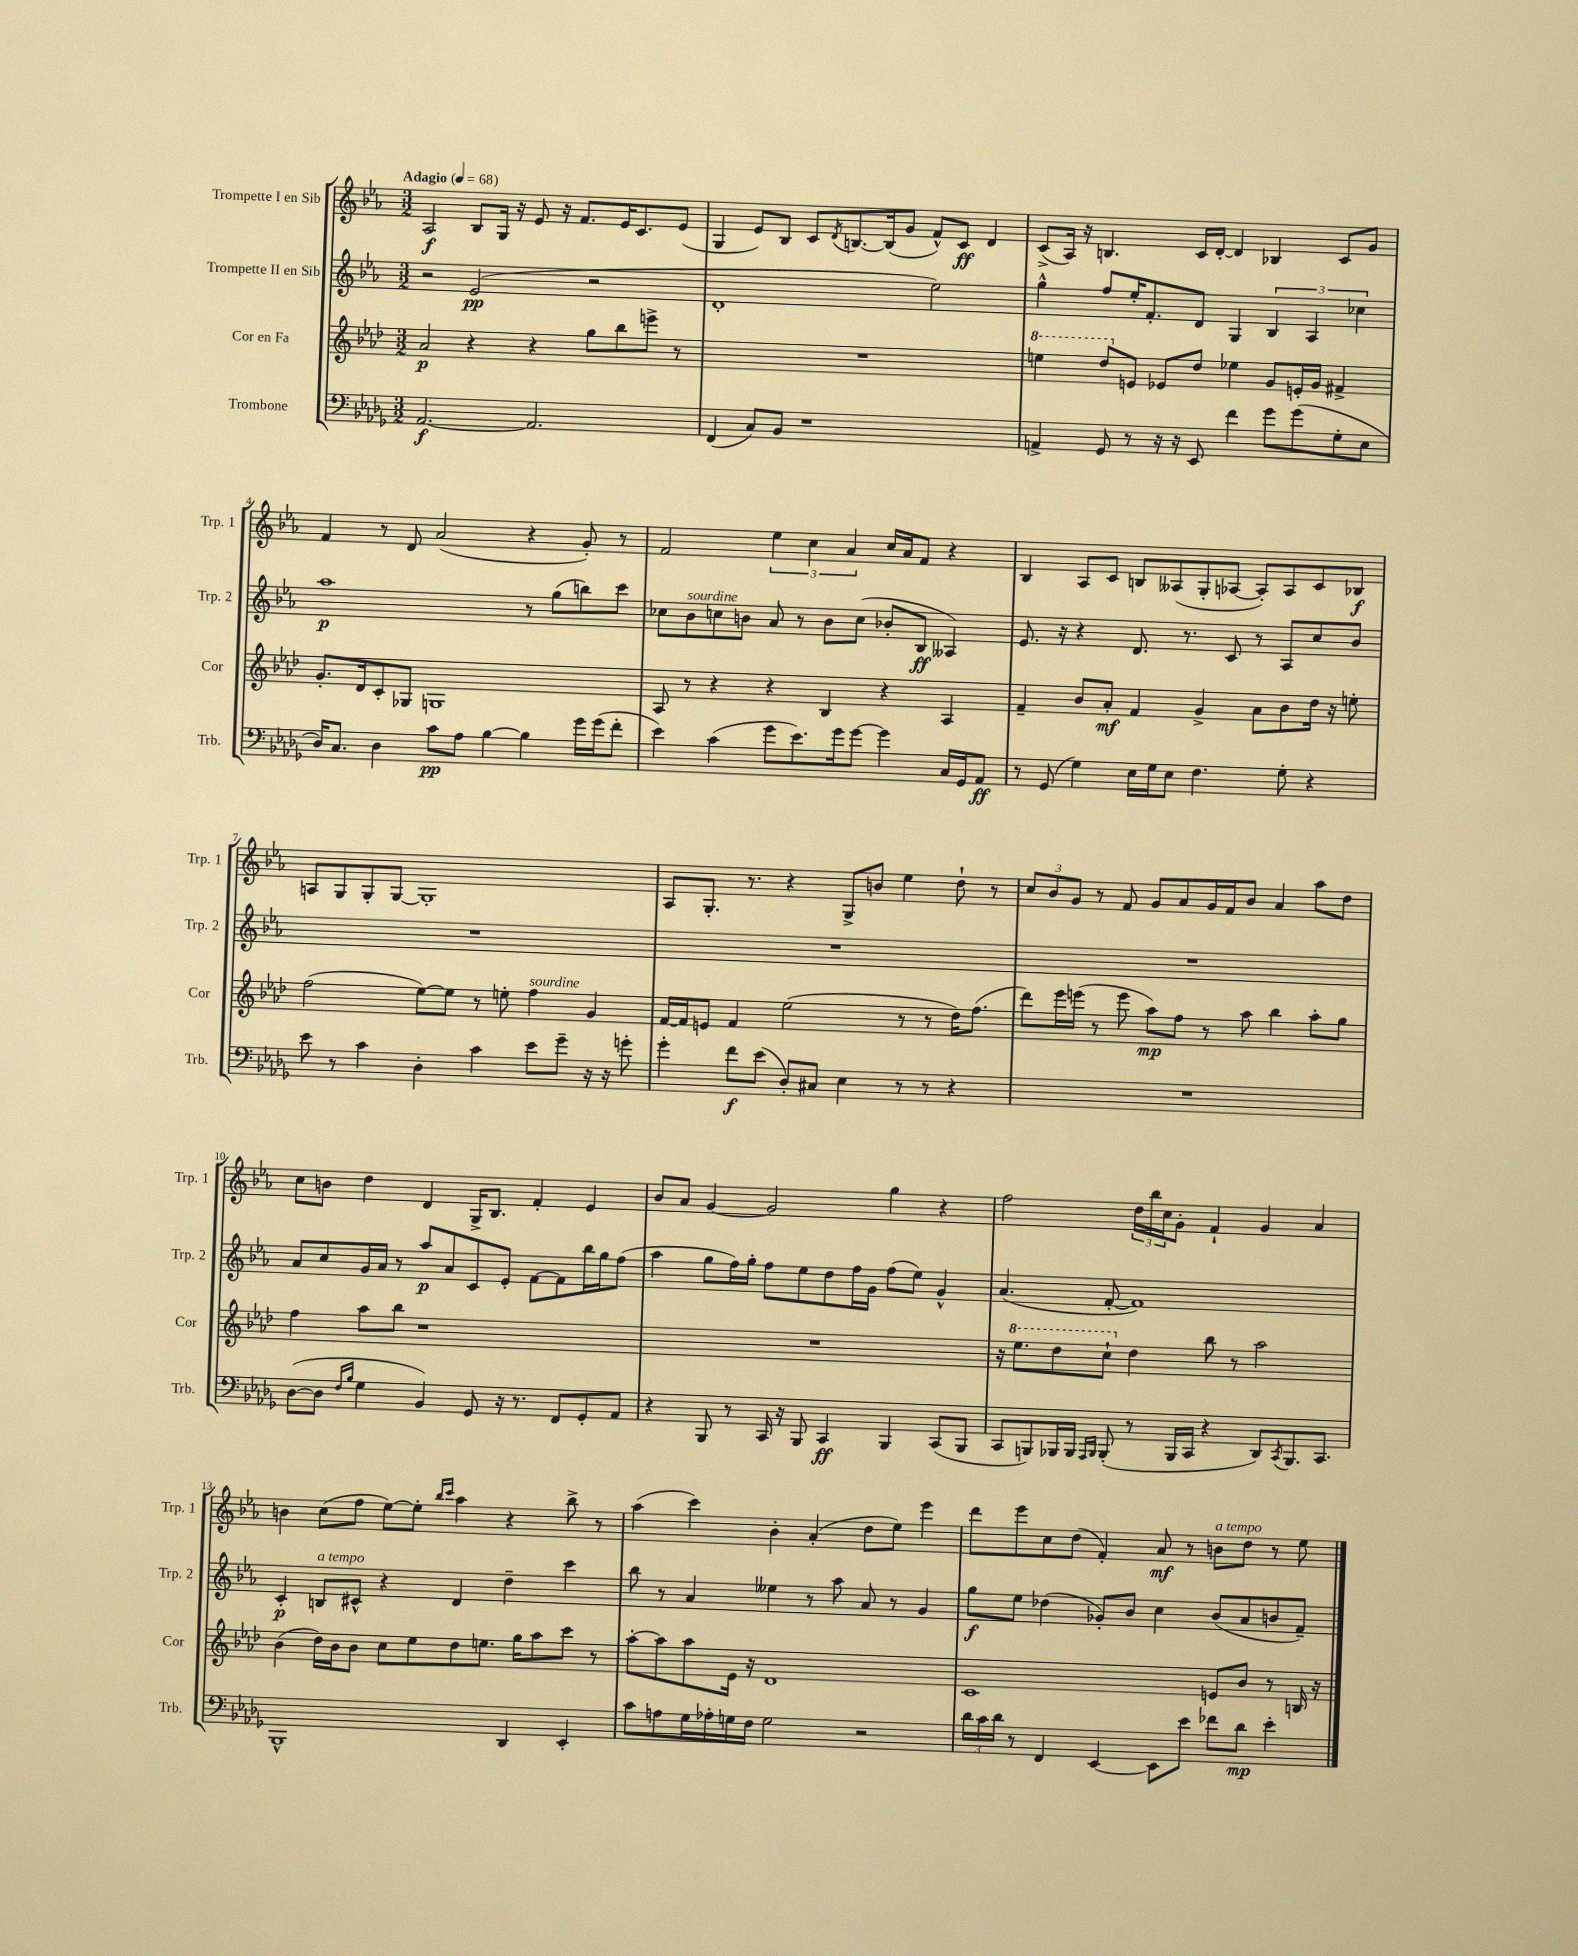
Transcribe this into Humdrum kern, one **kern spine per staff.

**kern	**kern	**kern	**kern
*staff4	*staff3	*staff2	*staff1
*clefF4	*clefG2	*clefG2	*clefG2
*k[b-e-a-d-g-]	*k[b-e-a-d-]	*k[b-e-a-]	*k[b-e-a-]
*M3/2	*M3/2	*M3/2	*M3/2
*MM68	*MM68	*MM68	*MM68
[2.AA-	2a-	2r	2A-
.	4r	(2e-	8B-
.	.	.	16G
.	.	.	16r
2.AA-]	4r	.	8e-
.	.	.	16r
.	.	.	8.f
.	8gg	2r	.
.	8bb-	.	16e-
.	.	.	8.c
.	8eee^	.	.
.	8r	.	(8e-
=	=	=	=
(4FF	1.r	1d'	4G
8C)	.	.	8e-)
8BB-	.	.	8B-
1r	.	.	8c
.	.	.	8qd
.	.	.	[8.B
.	.	.	(16B]
.	.	.	8g
.	.	2ee-)	8f^^)
.	.	.	8c
.	.	.	4d
=	=	=	=
4AA^	4eee	4gg^^	(8c^
.	.	.	16A-)
.	.	.	16r
8GG-	8ddd-	8ff	4.B
8r	8e	16ee-'	.
.	.	8.f'	.
16r	8e-	.	.
16r	.	.	.
8EE-	8dd-	8d	16c
.	.	.	[16d'
4f	4ee-	4G	4d]
8g-	8g	6B-	4B-
(8g-	16e'	.	.
.	.	6A-	.
.	16g	.	.
8G-'	4f#^	.	8c
.	.	6cc-	.
8E-	.	.	8g
=	=	=	=
16D-)	8.g'	1aa-	4f
8.C	.	.	.
.	16d-	.	.
4D-	8c'	.	8r
.	8G-	.	8d
8c	1G	.	(2a-
8A-	.	.	.
[4B-	.	.	.
4B-]	.	8r	4r
.	.	(8gg	.
16g-	.	8bb)	8g')
(16g-	.	.	.
8f'	.	8ccc	8r
=	=	=	=
4e-)	8A-	8cc-	2f
.	8r	8b-	.
(4c	4r	8cc	.
.	.	8b	.
8g-	4r	8a-	6ee-
8.e-)	.	8r	.
.	.	.	6cc
.	4B-	8b	.
16g-	.	.	.
.	.	.	6a-
[8g-	.	(8cc	.
4g-]	4r	8b-'	16cc
.	.	.	16a-
.	.	8B-	8f
16C	4A-	4A--)	4r
16GG-	.	.	.
8AA-	.	.	.
=	=	=	=
8r	4f~	8.e-	4B-
(8GG-	.	.	.
.	.	16r	.
4G-)	8b-	4r	8A-
.	8a-'	.	8c
16E-	4f	8.d	8B
16G-	.	.	.
8E-	.	.	(8A--
.	.	8.r	.
4.F	4g^	.	8G'
.	.	8c	[8A-
.	8a-	8r	8A-'])
8G-'	8b-	8A-	8A-
4r	16dd-	8cc	8c
.	16r	.	.
.	8ee'	8b-	8B-
=	=	=	=
8e-	(2ff	1.r	8A
8r	.	.	8G
4c	.	.	8G'
.	.	.	[8G
4D-'	[8ee-)	.	1G']
.	8ee-]	.	.
4c	8r	.	.
.	8ee'	.	.
8e-	4ff	.	.
8g-~	.	.	.
16r	4g	.	.
16r	.	.	.
8g'	.	.	.
=	=	=	=
4g-'	[16f	1.r	8A-
.	16f]	.	.
.	8e	.	8.G'
8f	4f	.	.
.	.	.	8.r
(8e-	.	.	.
8D-')	(2ee-	.	4r
8C#	.	.	.
4E-	.	.	8G^
.	.	.	8b
8r	8r	.	4ee-
8r	8r	.	.
4r	16dd-)	.	8dd`
.	(8.ff	.	.
.	.	.	8r
=	=	=	=
1.r	8ddd-)	1.r	12cc
.	.	.	12b-
.	16eee-	.	.
.	.	.	12g
.	(16eee	.	.
.	8r	.	8r
.	8eee	.	8f
.	8aa-)	.	8g
.	8ff	.	8a-
.	8r	.	16g
.	.	.	16f
.	8aa-	.	8b-
.	4bb-	.	4a-
.	8aa-'	.	8aa-
.	8gg	.	8dd
=	=	=	=
([8D-	4ff	8a-	8cc
8D-]	.	8cc	8b
16qqF	.	.	.
16qqB-	.	.	.
4G-	8aa-	16g	4dd
.	.	16a-	.
.	8bb-	8r	.
4BB-)	1r	8aa-	4d
.	.	8a-	.
8GG-	.	8c	16G^
.	.	.	8.B-
16r	.	8e-'	.
8.r	.	.	.
.	.	[8f	4f'
8FF	.	8f]	.
8GG-'	.	16bb-	4e-
.	.	16gg	.
8AA-	.	(8ff	.
=	=	=	=
4r	1.r	4aa-	8b-
.	.	.	8a-
8BBB-	.	8gg	[4g
8r	.	16ff)	.
.	.	16gg'	.
16CC	.	8ff	2g]
16r	.	.	.
8BBB-	.	8ee-	.
4CC	.	8dd	.
.	.	16ff	.
.	.	16g	.
4BBB-	.	(8ff	4gg
.	.	8ee-)	.
(8CC	.	4g^^	4r
8BBB-	.	.	.
=	=	=	=
8CC	16r	(4.a-	2ff
.	8.eee-	.	.
8BBB)	.	.	.
16BBB-	8ddd-	.	.
16BBB-	.	.	.
16qqAAA-	.	.	.
16qqBBB-	.	.	.
(8BBB-'	8ccc`	[8f'	.
8r	4dd-	1f])	24dd
.	.	.	24bb-
.	.	.	24cc
16BBB-	.	.	8g'
16CC	.	.	.
4r	8bb-	.	4f`
.	8r	.	.
8DD-)	2aa-	.	4g
8qCC	.	.	.
8.BBB-	.	.	.
.	.	.	4a-
8.CC	.	.	.
=	=	=	=
1BBB-^^	(4b-	4c'	4b
.	16dd-)	8B	(8cc
.	16b-	.	.
.	8b-	8c#^^	8ff
.	8cc	4r	[8ee-)
.	8ee-	.	8ee-']
.	.	.	16qqbb-
.	.	.	16qqccc
.	8dd-	4d	4aa-
.	8.ee	.	.
4DD-	.	4dd~	4r
.	16gg	.	.
.	8aa-	.	.
4EE-'	8ccc	4ccc	8bb-^
.	8r	.	8r
=	=	=	=
8c	[8aa-'	8bb-	(4aa-
8A	8aa-]	8r	.
16G-	8aa-	4a-	4ccc)
16A-'	.	.	.
16G	16e-	.	.
16F	16r	.	.
2G	1d-	4ee--	4b-'
.	.	8r	(4a-'
.	.	8aa-	.
2r	.	8a-	8dd
.	.	8r	8ee-)
.	.	4g	4eee-
=	=	=	=
24d-	1c	8gg	8ddd
24c	.	.	.
24d-	.	.	.
8r	.	8ee-	8eee-
4FF	.	(4dd-	8cc
.	.	.	(8dd
[4EE-	.	8g-')	4f')
.	.	8b-	.
8EE-]	.	4cc	8a-
8e-	.	.	8r
8f-	8e	(8b-	8b
8d-	8b-	8a-	8dd
4e-'	8r	8b	8r
.	16B	8f~)	8ee-
.	16r	.	.
==	==	==	==
*-	*-	*-	*-
